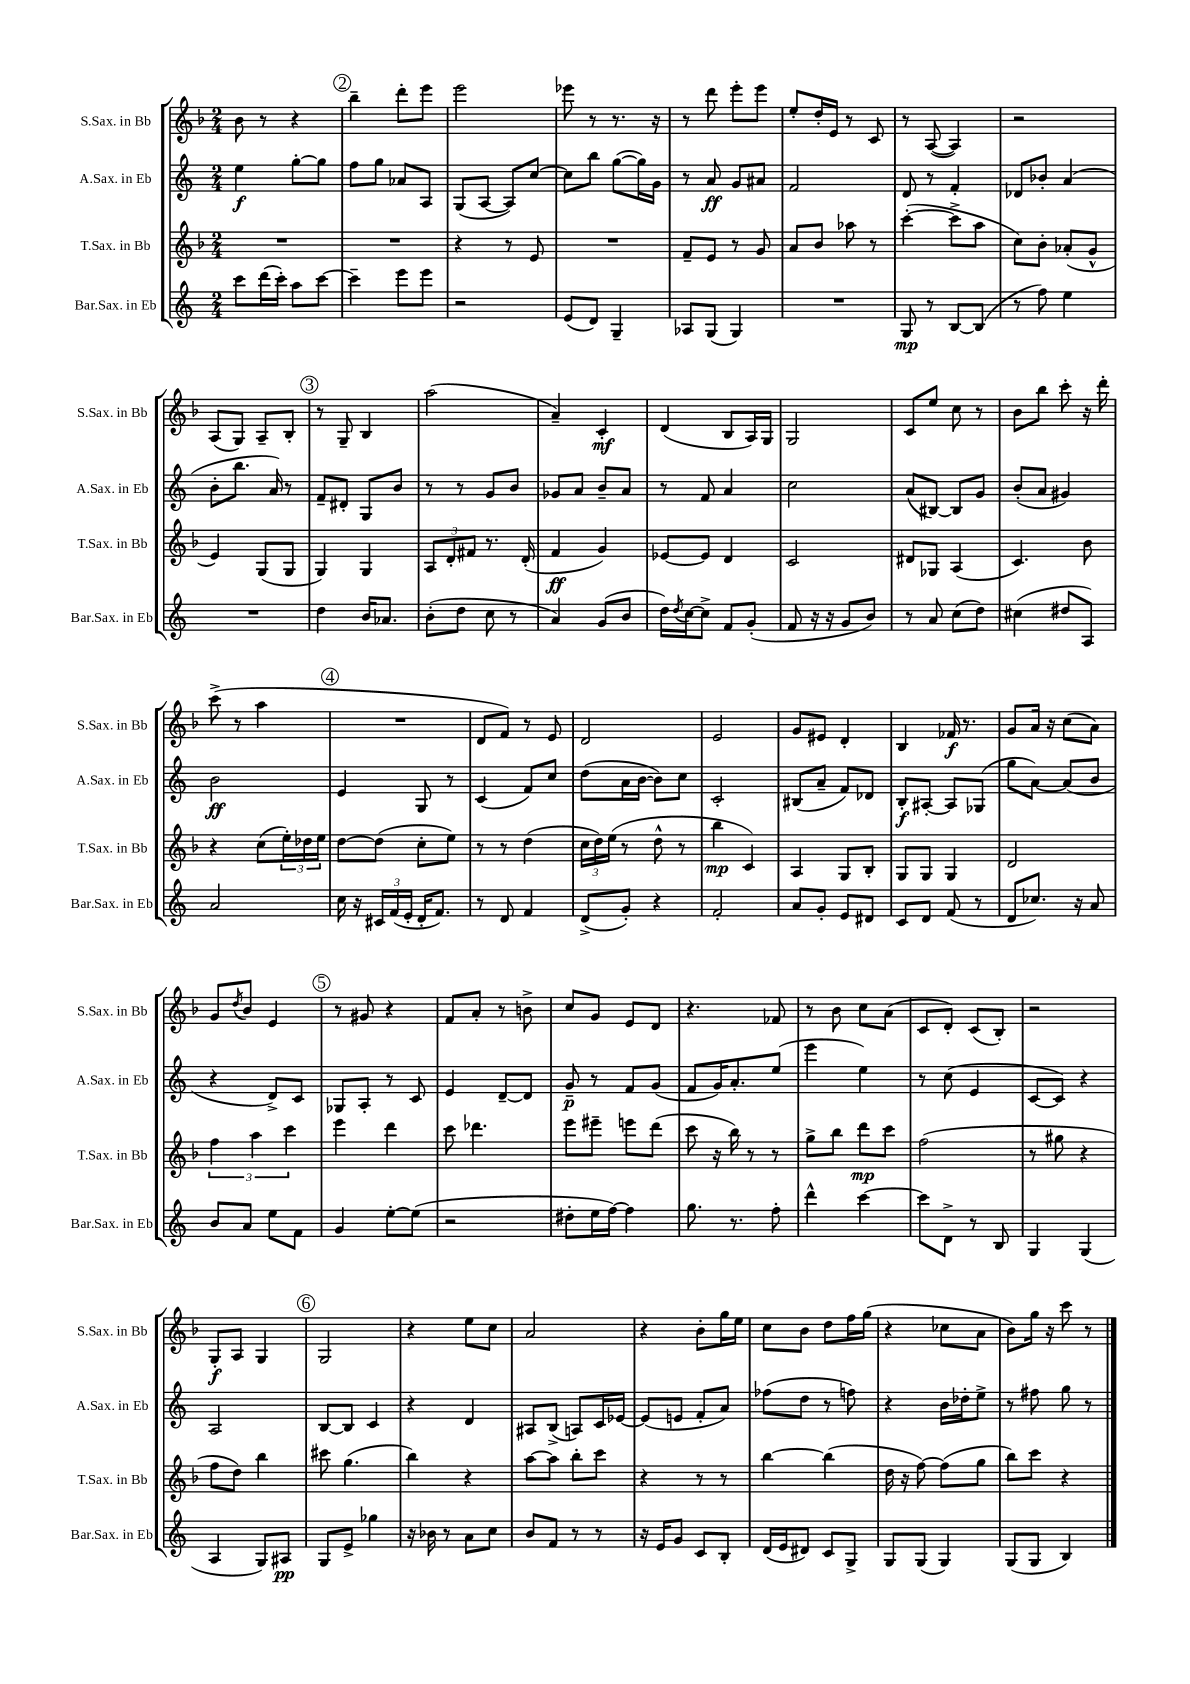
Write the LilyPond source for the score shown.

<<
\new StaffGroup <<
\new Staff = "s0" \with { instrumentName = "S.Sax. in Bb" shortInstrumentName = "S.Sax. in Bb" } {
    \clef treble \key f \major \numericTimeSignature \time 2/4
    bes'8 r8 r4 |
    \mark \markup { \circle "2" } bes''4-- d'''8-. e'''8 |
    e'''2 |
    ees'''8 r8 r8. r16 |
    r8 d'''8 e'''8-. e'''8 |
    e''8-. d''16-. e'16 r8 c'8 |
    r8 a8~( a4) |
    r2 |
    a8( g8) a8-- bes8-. |
    \mark \markup { \circle "3" } r8 g8-- bes4 |
    a''2( |
    a'4--) c'4-.\mf |
    d'4( bes8 a16) g16 |
    g2 |
    c'8 e''8 c''8 r8 |
    bes'8 bes''8 c'''8-. r16 d'''16-. |
    c'''8->( r8 a''4 |
    \mark \markup { \circle "4" } R2 |
    d'8 f'8) r8 e'8 |
    d'2 |
    e'2 |
    g'8 eis'8 d'4-. |
    bes4 fes'16\f r8. |
    g'8 a'16 r16 c''8( a'8) |
    g'8 \acciaccatura { d''8 } bes'8 e'4 |
    \mark \markup { \circle "5" } r8 gis'8 r4 |
    f'8 a'8-. r8 b'8-> |
    c''8 g'8 e'8 d'8 |
    r4. fes'8 |
    r8 bes'8 c''8 a'8( |
    c'8 d'8-.) c'8( bes8-.) |
    r2 |
    g8-.\f a8 g4 |
    \mark \markup { \circle "6" } g2 |
    r4 e''8 c''8 |
    a'2 |
    r4 bes'8-. g''16 e''16 |
    c''8 bes'8 d''8 f''16 g''16( |
    r4 ces''8 a'8 |
    bes'8) g''16 r16 c'''8 r8 \bar "|." |
}
\new Staff = "s1" \with { instrumentName = "A.Sax. in Eb" shortInstrumentName = "A.Sax. in Eb" } {
    \clef treble \key c \major \numericTimeSignature \time 2/4
    e''4\f g''8~-. g''8 |
    \mark \markup { \circle "2" } f''8 g''8 aes'8 a8 |
    g8( a8~ a8) c''8~ |
    c''8 b''8 g''8~( g''16) g'16 |
    r8 a'8\ff g'8 ais'8 |
    f'2 |
    d'8 r8 f'4-. |
    des'8 bes'8-. a'4( |
    b'8-. b''8. a'16) r8 |
    \mark \markup { \circle "3" } f'8-- dis'8-. g8 b'8 |
    r8 r8 g'8 b'8 |
    ges'8 a'8 b'8-- a'8 |
    r8 f'8 a'4 |
    c''2 |
    a'8( bis8~) bis8 g'8 |
    b'8-.( a'8 gis'4) |
    b'2\ff |
    \mark \markup { \circle "4" } e'4 g8 r8 |
    c'4( f'8) c''8 |
    d''8( a'16 b'16~ b'8) c''8 |
    c'2-. |
    bis8( a'8-- f'8) des'8 |
    b8-.\f ais8~-. ais8 ges8( |
    g''8 a'8~) a'8( b'8 |
    r4 d'8->) c'8 |
    \mark \markup { \circle "5" } ges8 a8-. r8 c'8 |
    e'4 d'8~-- d'8 |
    g'8--\p r8 f'8 g'8( |
    f'8 g'16) a'8.-. e''8( |
    e'''4 e''4) |
    r8 c''8( e'4 |
    c'8~ c'8) r4 |
    a2 |
    \mark \markup { \circle "6" } b8~ b8 c'4 |
    r4 d'4 |
    ais8 b8->( a8) c'16 ees'16~ |
    ees'8( e'8 f'8-. a'8) |
    fes''8( d''8 r8 f''8) |
    r4 b'16 des''16-. e''8-> |
    r8 fis''8 g''8 r8 \bar "|." |
}
\new Staff = "s2" \with { instrumentName = "T.Sax. in Bb" shortInstrumentName = "T.Sax. in Bb" } {
    \clef treble \key f \major \numericTimeSignature \time 2/4
    R2 |
    \mark \markup { \circle "2" } R2 |
    r4 r8 e'8 |
    R2 |
    f'8-- e'8 r8 g'8 |
    a'8 bes'8 aes''8 r8 |
    c'''4~-.( c'''8-> a''8 |
    c''8) bes'8-. aes'8-.( g'8-^ |
    e'4) g8( g8 |
    \mark \markup { \circle "3" } g4) g4 |
    \tuplet 3/2 { a8 d'8-. fis'8 } r8. d'16-.( |
    f'4\ff g'4) |
    ees'8~ ees'8 d'4 |
    c'2 |
    dis'8 ges8 a4( |
    c'4.) bes'8 |
    r4 c''8( \tuplet 3/2 { e''16-.) des''16 e''16 } |
    \mark \markup { \circle "4" } d''8~ d''8( c''8-. e''8) |
    r8 r8 d''4( |
    \tuplet 3/2 { c''16 d''16) e''16( } r8 d''8-^ r8 |
    bes''4\mp c'4) |
    a4 g8 bes8-. |
    g8 g8 g4 |
    d'2 |
    \tuplet 3/2 { f''4 a''4 c'''4 } |
    \mark \markup { \circle "5" } e'''4 d'''4 |
    c'''8 des'''4. |
    e'''8 eis'''8-- e'''8 d'''8( |
    c'''8 r16 bes''16) r8 r8 |
    g''8-> bes''8 d'''8\mp c'''8 |
    f''2( |
    r8 gis''8 r4 |
    f''8 d''8) bes''4 |
    \mark \markup { \circle "6" } cis'''8 g''4.( |
    bes''4) r4 |
    a''8~ a''8 bes''8-. c'''8 |
    r4 r8 r8 |
    bes''4~ bes''4( |
    d''16 r16 f''8~) f''8( g''8 |
    bes''8) c'''8 r4 \bar "|." |
}
\new Staff = "s3" \with { instrumentName = "Bar.Sax. in Eb" shortInstrumentName = "Bar.Sax. in Eb" } {
    \clef treble \key c \major \numericTimeSignature \time 2/4
    c'''8 d'''16( c'''16-.) a''8 c'''8~ |
    \mark \markup { \circle "2" } c'''4-- e'''8 e'''8 |
    r2 |
    e'8( d'8) g4-- |
    aes8 g8( g4) |
    R2 |
    g8\mp r8 b8~ b8( |
    r8 f''8) e''4 |
    R2 |
    \mark \markup { \circle "3" } d''4 b'16 aes'8. |
    b'8-.( d''8 c''8 r8 |
    a'4) g'8( b'8 |
    d''16) \acciaccatura { d''8 } c''16~ c''8-> f'8 g'8-.( |
    f'8 r16 r16 g'8 b'8) |
    r8 a'8 c''8( d''8) |
    cis''4( dis''8 a8) |
    a'2 |
    \mark \markup { \circle "4" } c''16 r16 \tuplet 3/2 { cis'16 f'16( e'16-. } d'16-. f'8.) |
    r8 d'8 f'4 |
    d'8->( g'8-.) r4 |
    f'2-. |
    a'8 g'8-. e'8 dis'8 |
    c'8 d'8 f'8( r8 |
    d'8 ces''8.) r16 a'8 |
    b'8 a'8 e''8 f'8 |
    \mark \markup { \circle "5" } g'4 e''8~-. e''8( |
    r2 |
    dis''8-. e''16 f''16~) f''4 |
    g''8. r8. f''8-. |
    d'''4-^ c'''4~ |
    c'''8 d'8-> r8 b8 |
    g4 g4( |
    a4 g8) ais8\pp |
    \mark \markup { \circle "6" } g8 e'8-> ges''4 |
    r16 bes'16 r8 a'8 c''8 |
    b'8 f'8 r8 r8 |
    r16 e'16 g'8 c'8 b8-. |
    d'16( e'16 dis'8) c'8 g8-> |
    g8 g8( g4) |
    g8( g8 b4) \bar "|." |
}
>>
>>
\layout { \context { \Score \remove "Bar_number_engraver" } }
